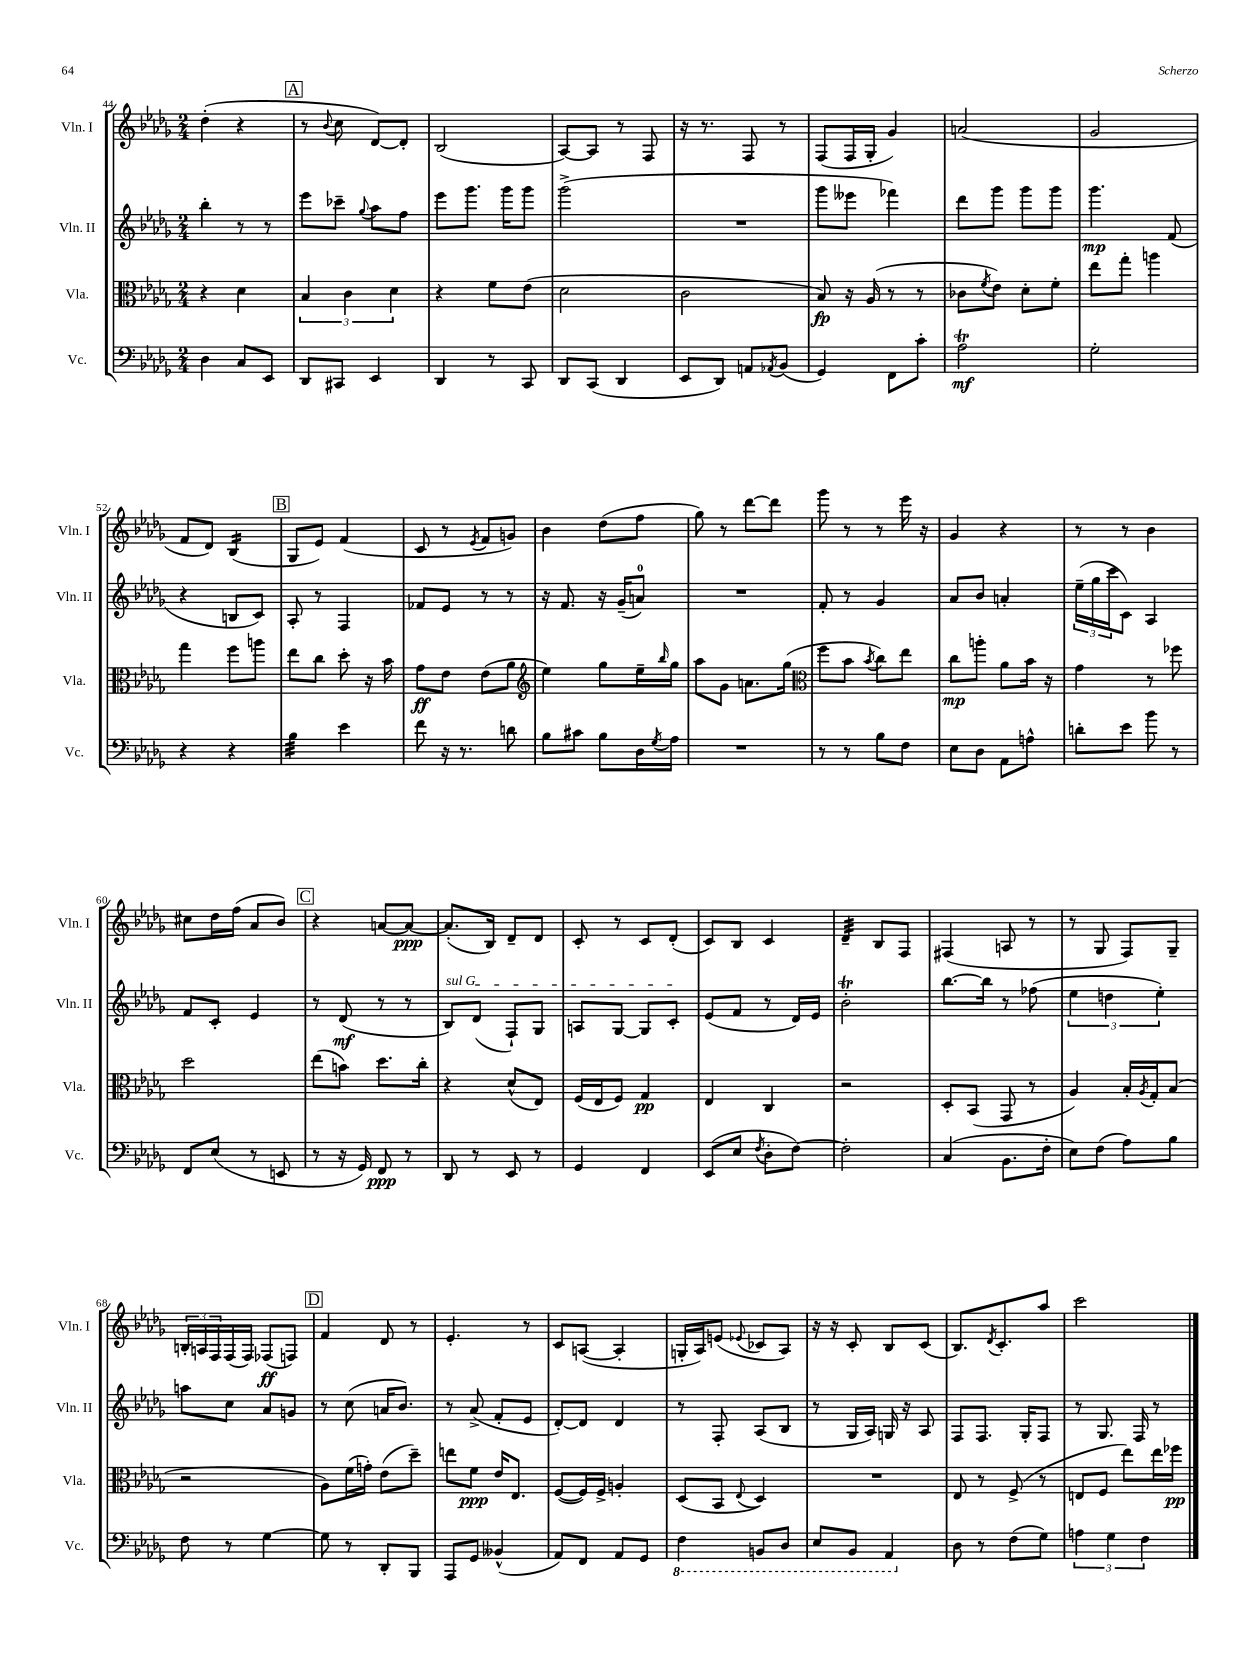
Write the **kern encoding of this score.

**kern	**kern	**kern	**kern
*staff4	*staff3	*staff2	*staff1
*clefF4	*clefC3	*clefG2	*clefG2
*k[b-e-a-d-g-]	*k[b-e-a-d-g-]	*k[b-e-a-d-g-]	*k[b-e-a-d-g-]
*M2/4	*M2/4	*M2/4	*M2/4
4D-\	4r	4bb-'\	(4dd-'\
8C/L	4d-\	8r	4r
8EE-/J	.	8r	.
=	=	=	=
8DD-/L	6B-/	8eee-\L	8r
.	.	.	8qqb-/
8CC#/J	.	8ccc-~\J	8cc\
.	6c\	.	.
.	.	8qqgg-/	.
4EE-/	.	8aa-\L	[8d-/L)
.	6d-\	.	.
.	.	8ff\J	8d-'/]J
=	=	=	=
4DD-/	4r	8eee-\L	(2B-/
.	.	8.ggg-\J	.
8r	8f\L	.	.
.	.	16ggg-\LK	.
8CC/	(8e-\J	8ggg-\J	.
=	=	=	=
8DD-/L	2d-\	(2ggg-^\	[8A-/L)
(8CC/J	.	.	8A-/]J
4DD-/	.	.	8r
.	.	.	8F/
=	=	=	=
8EE-/L	2c\	2r	16r
.	.	.	8.r
8DD-/J)	.	.	.
8AA/L	.	.	8F/
8qAA-/	.	.	.
(8BB-/J	.	.	8r
=	=	=	=
4GG-/)	8B-/)	8ggg-\L	(8F/L
.	16r	8eee--\J	16F/L
.	(16A-/	.	16G-'/JJ
8FF\L	8r	4fff-\)	4g-/)
8c'\J	8r	.	.
=	=	=	=
2A-\	8c-\L	8ddd-\L	(2a/
.	8qf/	.	.
.	8e-\J)	8ggg-\J	.
.	8d-'\L	8ggg-\L	.
.	8f'\J	8ggg-\J	.
=	=	=	=
2G-'\	8ee-\L	4.ggg-\	2g-/
.	8gg-'\J	.	.
.	4aa\	.	.
.	.	(8f/	.
=	=	=	=
4r	4gg-\	4r	8f/L
.	.	.	8d-/J)
4r	8ff\L	8B/L	(4B-/
.	8aa\J	8c/J)	.
=	=	=	=
4B-\	8ee-\L	8A-'/	8G-/L
.	8cc\J	8r	8e-/J)
4e-\	8dd-'\	4F/	(4f/
.	16r	.	.
.	16b-\	.	.
=	=	=	=
8f\	8g-\L	8f-/L	8c/
16r	8e-\J	8e-/J	8r
8.r	.	.	.
.	.	.	8qe-/
.	(8e-\L	8r	8f/L
8d\	8a-\J	8r	8g/J)
=	=	=	=
*	*clefG2	*	*
8B-\L	4ee-\)	16r	4b-\
.	.	8.f/	.
8c#\J	.	.	.
8B-\L	8gg-\L	16r	(8dd-\L
.	.	(16g-~/LK	.
16D-\L	16ee-~\L	8a/J)	8ff\J
8qG-/	16qqbb-/	.	.
16A-\JJ	16gg-\JJ	.	.
=	=	=	=
2r	8aa-\L	2r	8gg-\)
.	8g-\J	.	8r
.	8.a\L	.	[8ddd-\L
.	.	.	8ddd-\]J
.	(16gg-\Jk	.	.
=	=	=	=
*	*clefC3	*	*
8r	8ff\L	8f'/	8ggg-\
8r	8b-\J	8r	8r
.	8qb-/	.	.
8B-\L	8cc\L)	4g-/	8r
8F\J	8ee-\J	.	16eee-\
.	.	.	16r
=	=	=	=
8E-\L	8cc\L	8a-/L	4g-/
8D-\J	8aa'\J	8b-/J	.
8AA-\L	8a-\L	4a'/	4r
8A^^\J	16b-\Jk	.	.
.	16r	.	.
=	=	=	=
8d'\L	4g-\	(24ee-~\LL	8r
.	.	24gg-\	.
.	.	24ccc\J	.
8e-\J	.	8c\J)	8r
8b-\	8r	4A-/	4b-\
8r	8ff-\	.	.
=	=	=	=
8FF/L	2dd-\	8f/L	8cc#\L
(8E-/J	.	8c'/J	16dd-\L
.	.	.	(16ff\JJ
8r	.	4e-/	8a-/L
8EE/	.	.	8b-/J)
=	=	=	=
8r	(8ee-\L	8r	4r
16r	8b\J)	(8d-/	.
16GG-/)	.	.	.
8FF/	8.dd-\L	8r	[8a/L
8r	.	8r	8a/_J
.	16cc'\Jk	.	.
=	=	=	=
8DD-/	4r	8B-/L)	(8.a'/]L
8r	.	(8d-/J	.
.	.	.	16B-/Jk)
8EE-/	(8d-^^/L	8F`/L)	8d-~/L
8r	8E-/J)	8G-/J	8d-/J
=	=	=	=
4GG-/	(16F/LL	8A/L	8c'/
.	16E-/J	.	.
.	8F/J)	[8G-/J	8r
4FF/	4G-/	8G-/]L	8c/L
.	.	8c'/J	(8d-'/J
=	=	=	=
(8EE-/L	4E-/	(8e-/L	8c/L)
8E-/J	.	8f/J	8B-/J
8qF/	.	.	.
8D-'\L	4C/	8r	4c/
[8F\J)	.	16d-/LL)	.
.	.	16e-/JJ	.
=	=	=	=
2F'\]	2r	2b-'\	4d-~/
.	.	.	8B-/L
.	.	.	8F/J
=	=	=	=
(4C/	8D-'/L	[8.bb-\L	(4F#/
.	(8BB-/J	.	.
.	.	16bb-\]Jk	.
8.BB-\L	8GG-/	8r	8A/
.	8r	(8ff-\	8r
16F'\Jk	.	.	.
=	=	=	=
8E-\L)	4A-/)	6ee-\	8r
(8F\J	.	.	8G-/
.	.	6dd\	.
8A-\L)	16B-'/LL	.	8F/L)
.	8qA-/	.	.
.	16G-'/J	.	.
.	.	6ee-'\)	.
8B-\J	(8B-/J	.	8G-~/J
=	=	=	=
8F\	2r	8aa\L	24B'/LL
.	.	.	24A/
.	.	.	24F/
8r	.	8cc\J	(16F/
.	.	.	16F/JJ)
[4G-\	.	8a-/L	(8F-/L
.	.	8g/J	8F/J)
=	=	=	=
8G-\]	8A-\L)	8r	4f/
8r	(16f\L	(8cc\	.
.	16g'\JJ)	.	.
8DD-'/L	(8e-\L	16a/LK	8d-/
.	.	8.b-/J)	.
8BBB-/J	8dd-~\J)	.	8r
=	=	=	=
8AAA-/L	8ee\L	8r	4.e-'/
8GG-/J	8f\J	(8a-^/	.
(4BB--^^/	16e-/LK	8f'/L	.
.	8.E-/J	.	.
.	.	8e-/J	8r
=	=	=	=
8AA-/L)	([8F/L	[8d-'/L)	8c/L
8FF/J	16F/]L)	8d-/]J	([8A/J
.	16F^/JJ	.	.
8AA-/L	4A'/	4d-/	4A'/]
8GG-/J	.	.	.
=	=	=	=
4FF\	(8D-/L	8r	16G'/LL
.	.	.	16A-/J)
.	8BB-/J	8F'/	(8e/J
.	8qqE-/	.	8qqe-/
8BBB/L	4D-/)	(8A-/L	8c-/L
8DD-/J	.	8B-/J	8A-/J)
=	=	=	=
8EE-/L	2r	8r	16r
.	.	.	16r
8BBB-/J	.	16G-/LL	8c'/
.	.	16A-/JJ)	.
4AAA-/	.	16G/	8B-/L
.	.	16r	.
.	.	8A-/	(8c/J
=	=	=	=
8D-\	8E-/	8F/L	8.B-/L)
8r	8r	8.F/J	.
.	.	.	8qd-/
.	.	.	8.c'/
(8F\L	(8F^/	.	.
.	.	16G-'/LK	.
8G-\J)	8r	8F/J	8aa-/J
=	=	=	=
6A\	8E/L	8r	2ccc\
.	8F/J	8.G-/	.
6G-\	.	.	.
.	8ee-\L)	.	.
.	.	16F/	.
6F\	.	.	.
.	16ee-\L	8r	.
.	16ff-\JJ	.	.
==	==	==	==
*-	*-	*-	*-
